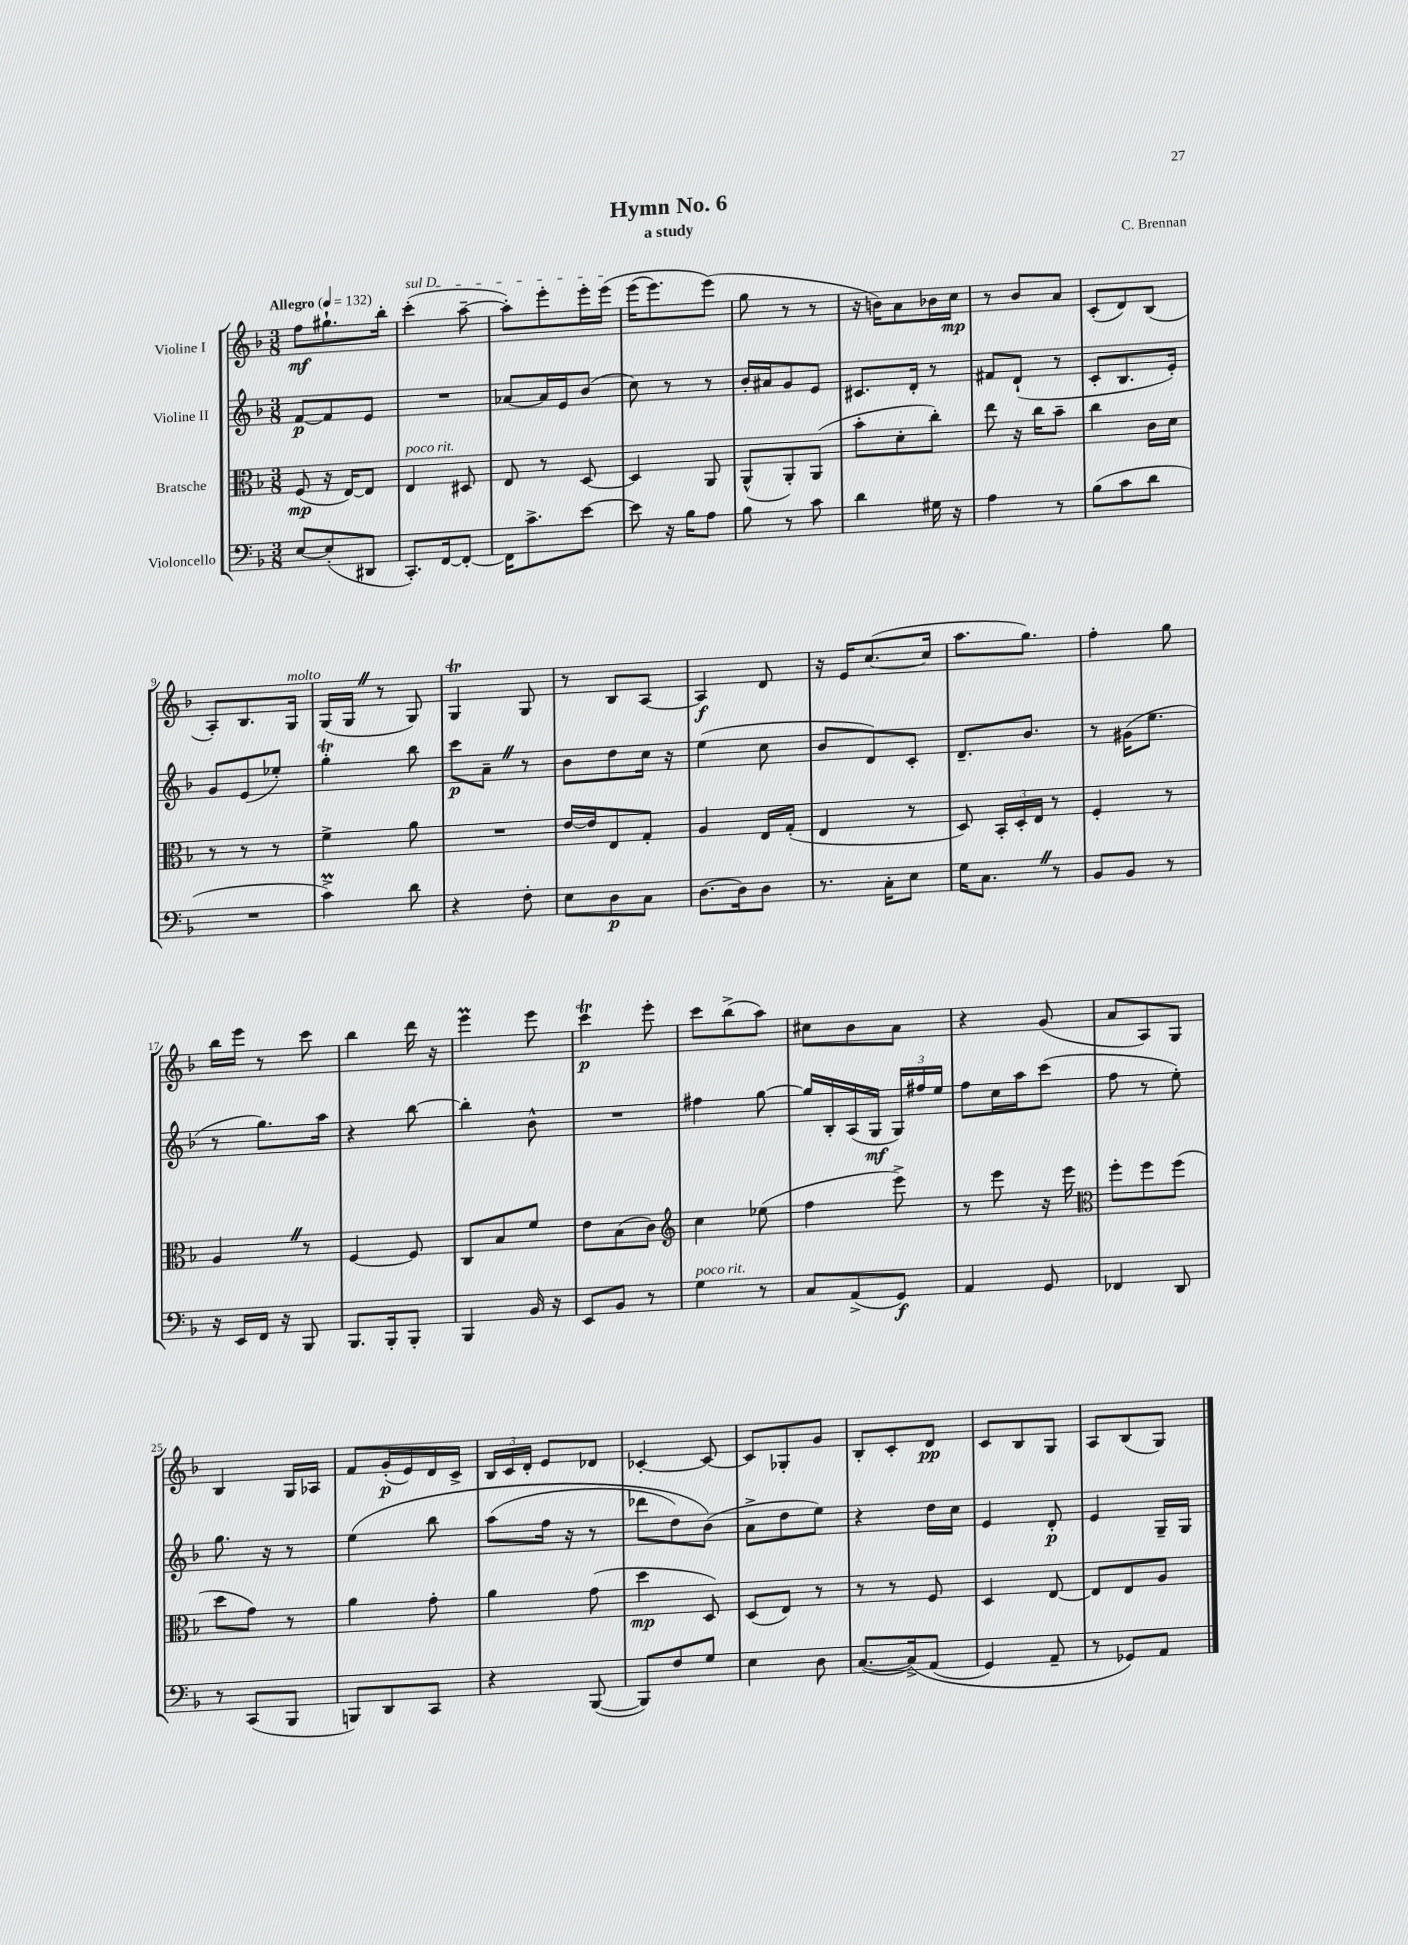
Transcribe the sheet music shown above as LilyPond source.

\header { title = "Hymn No. 6" composer = "C. Brennan" subtitle = "a study" }
<<
\new StaffGroup <<
\new Staff = "s0" \with { instrumentName = "Violine I" } {
    \clef treble \key f \major \numericTimeSignature \time 3/8 \tempo "Allegro" 4 = 132
    \autoBeamOff f''8[\mf gis''8.-! bes''16]-. |
    \once \override TextSpanner.bound-details.left.text = \markup { \italic "sul D" } c'''4-.\startTextSpan( a''8~-- |
    a''8[-.) e'''8-. e'''16-. e'''16]\stopTextSpan\( |
    e'''16[( e'''8.) e'''8](\) |
    g''8 r8 r8 |
    r16 b'16[) a'8 bes'16 c''16]\mp |
    r8 bes'8[ a'8] |
    c'8[-.( d'8) bes8]( |
    a8[-.) bes8. g16]^\markup { \italic "molto" } |
    g16[( g16] \once \override BreathingSign.text = \markup { \musicglyph "scripts.caesura.straight" } \breathe r8 g8) |
    g4\trill g8 |
    r8 bes8[ a8]~ |
    a4\f d'8 |
    r16 e'16[ c''8.~( c''16] |
    a''8.[ g''8.]) |
    f''4-. g''8 |
    bes''16[ e'''16] r8 c'''8 |
    bes''4 d'''16 r16 |
    e'''4\prall e'''8 |
    c'''4\trill\p e'''8-. |
    c'''8[ bes''8->( a''8]) |
    cis''8[ bes'8 a'8] |
    r4 g'8( |
    a'8[ a8) g8] |
    bes4 g16[ aes16] |
    f'8[ g'16-.\p( e'16) d'16 c'16]-> |
    \tuplet 3/2 { bes16[ c'16 d'16]-. } e'8[ des'8] |
    ces'4~-. ces'8~ |
    ces'8[ ges8-. g'8] |
    bes8[-. c'8-. d'8]\pp |
    c'8[ bes8 g8] |
    a8[ bes8( g8]) \bar "|." |
}
\new Staff = "s1" \with { instrumentName = "Violine II" } {
    \clef treble \key f \major \numericTimeSignature \time 3/8
    \autoBeamOff f'8[~\p f'8 e'8] |
    R4. |
    aes'8[~ aes'16 e'16 bes'8]( |
    c''8) r8 r8 |
    bes'16[-. ais'16 g'8 e'8] |
    cis'8.[ d'16]-. r8 |
    fis'8[ d'8]-!( r8 |
    c'8[-. bes8. e'16]-.) |
    g'8[ e'8( ees''8]-.) |
    g''4-.\trill bes''8 |
    c'''8[\p a'8]-- \once \override BreathingSign.text = \markup { \musicglyph "scripts.caesura.straight" } \breathe r8 |
    bes'8[ d''8 c''16] r16 |
    e''4( c''8 |
    bes'8[ d'8) c'8]-. |
    d'8.[-- bes'8.] |
    r8 gis'16[( e''8.] |
    r8 g''8.[) a''16] |
    r4 bes''8~ |
    bes''4-. bes'8-^ |
    R4. |
    fis''4 g''8~ |
    g''16[ bes16-. a16( g16]\mf \tuplet 3/2 { g16[) fis''16 e''16] } |
    f''8[ c''16 a''16 c'''8]( |
    f''8 r8 e''8-.) |
    g''8. r16 r8 |
    e''4\( bes''8 |
    a''8[( f''16] r16 r8 |
    des'''8[ d''8) bes'8](\) |
    a'8[-> d''8 e''8]) |
    r4 d''16[ c''16] |
    e'4 d'8-.\p |
    e'4 g16[-- g16] \bar "|." |
}
\new Staff = "s2" \with { instrumentName = "Bratsche" } {
    \clef alto \key f \major \numericTimeSignature \time 3/8
    \autoBeamOff f8\mp( r16 e16[~) e8] |
    e4^\markup { \italic "poco rit." } dis8 |
    e8 r8 d8~ |
    d4 a,8 |
    a,8[-^( a,8-.) a,8]( |
    bes'8[-. d'8-. c''8]-.) |
    e''8 r16 c''16[ bes'8]-- |
    c''4 c'16[ d'16] |
    r8 r8 r8 |
    f'4-> a'8 |
    R4. |
    e'16[~ e'16 e8 g8]-. |
    a4 e16[ g16]-.( |
    e4 r8 |
    d8) \tuplet 3/2 { bes,16[-. d16-. e16] } r8 |
    f4-. r8 |
    a4 \once \override BreathingSign.text = \markup { \musicglyph "scripts.caesura.straight" } \breathe r8 |
    f4~ f8 |
    c8[ bes8 f'8] |
    e'8[ bes8( c'8]) |
    \clef treble c''4 ees''8( |
    f''4 e'''8->) |
    r8 e'''8 r16 e'''16 |
    \clef alto f''8[-. f''8 f''8]( |
    d''8[ g'8]) r8 |
    a'4 g'8-. |
    a'4 g'8( |
    d''4\mp d8) |
    d8[( e8]) r8 |
    r8 r8 f8 |
    d4 e8~ |
    e8[ e8 a8] \bar "|." |
}
\new Staff = "s3" \with { instrumentName = "Violoncello" } {
    \clef bass \key f \major \numericTimeSignature \time 3/8
    \autoBeamOff e8[~ e8-.( dis,8] |
    c,8.[-.) f,16~ f,8]~-. |
    f,16[ c'8.-> e'8]~ |
    e'8 r16 bes16[ a8] |
    bes8 r8 c'8 |
    d'4 gis16 r16 |
    a4 r8 |
    bes8[( c'8 d'8] |
    R4. |
    c'4->\prall) d'8 |
    r4 f8-. |
    e8[ d8\p c8] |
    d8.[~ d16 d8] |
    r8. c16[-. e8] |
    g16[ c8.] \once \override BreathingSign.text = \markup { \musicglyph "scripts.caesura.straight" } \breathe r8 |
    bes,8[ bes,8] r8 |
    r16 e,16[ f,16] r16 bes,,8 |
    bes,,8.[ bes,,16-. bes,,8]-. |
    bes,,4 bes,16 r16 |
    e,8[ bes,8] r8 |
    g4^\markup { \italic "poco rit." } r8 |
    c8[ a,8->( g,8]\f) |
    a,4 g,8 |
    fes,4 d,8 |
    r8 c,8[( bes,,8] |
    b,,8[) d,8 c,8] |
    r4 bes,,8~( |
    bes,,8[) f8 g8] |
    e4 d8 |
    c8.[~( c16->)\( a,8]( |
    g,4) a,8-- |
    r8 ges,8[\) a,8] \bar "|." |
}
>>
>>
